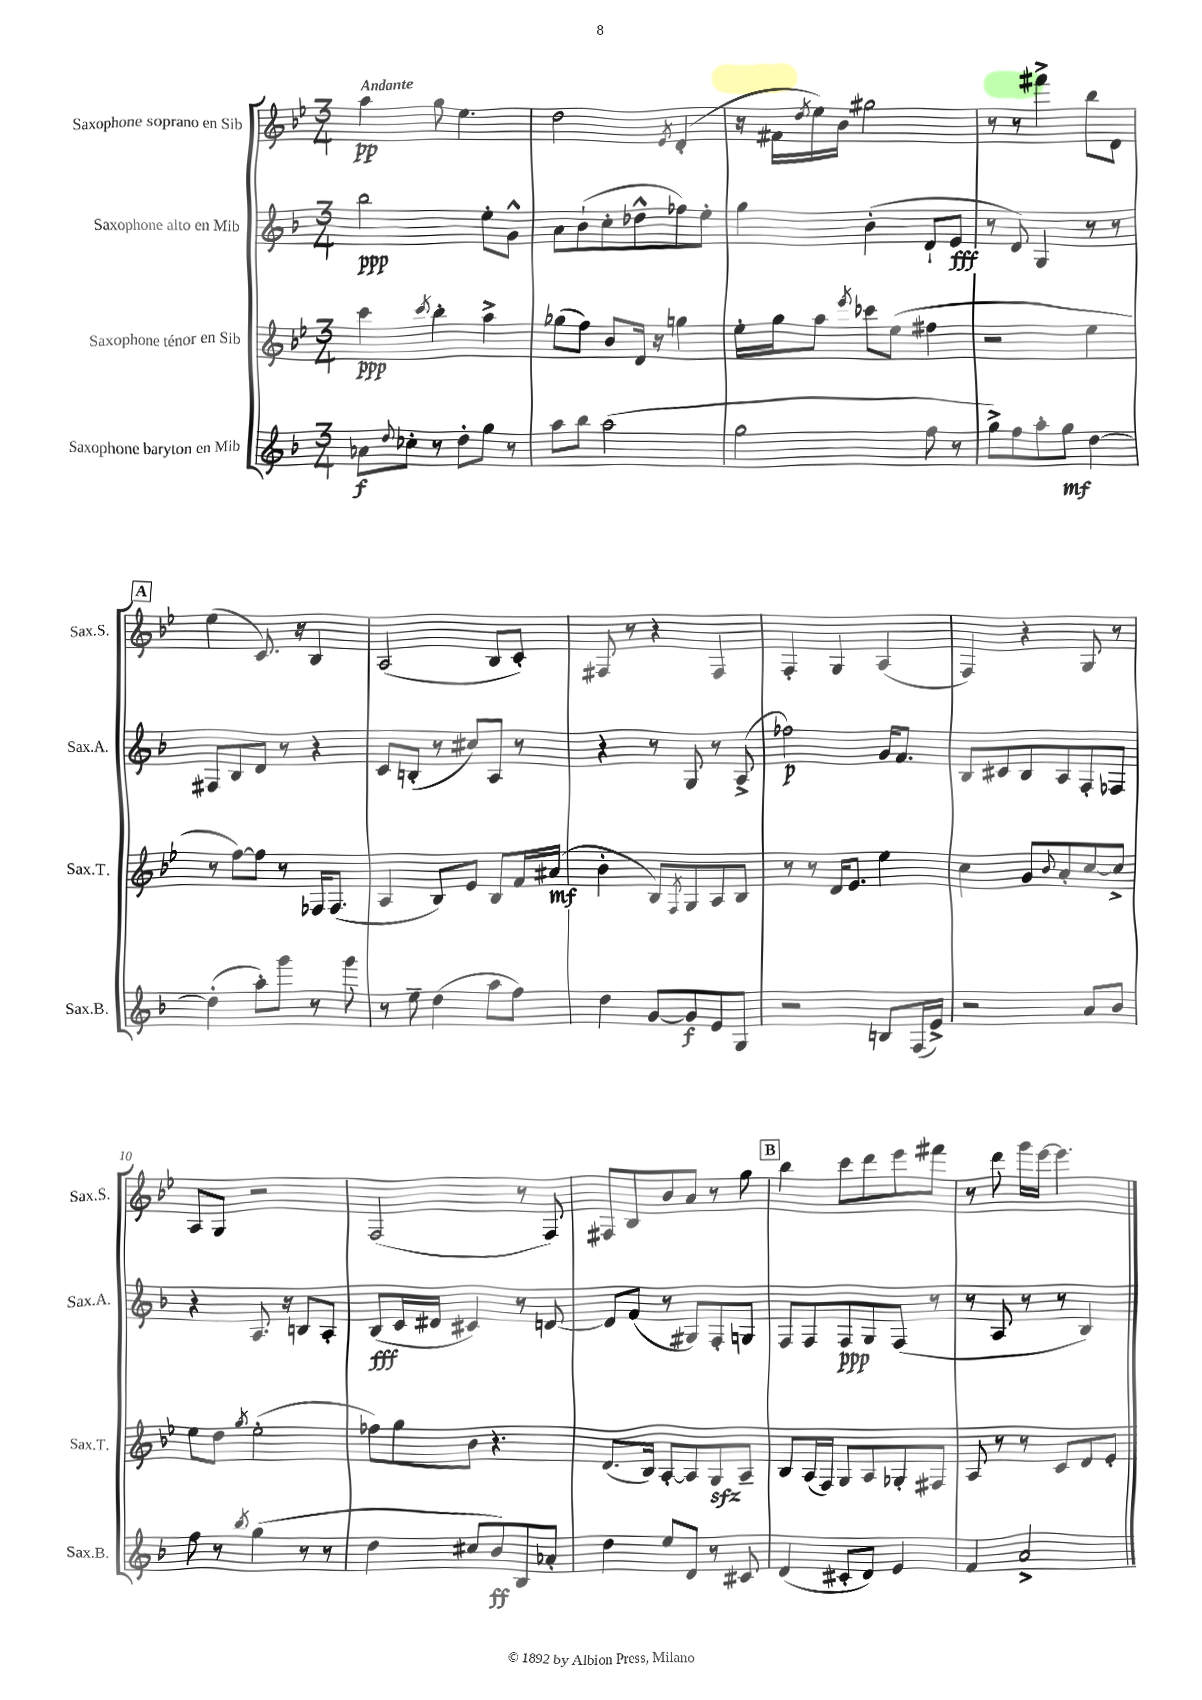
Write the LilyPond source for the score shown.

<<
\new StaffGroup <<
\new Staff = "s0" \with { instrumentName = "Saxophone soprano en Sib" shortInstrumentName = "Sax.S." } {
    \clef treble \key bes \major \numericTimeSignature \time 3/4 \tempo "Andante"
    a''4\pp g''8 ees''4. |
    d''2 \acciaccatura { ees'8 } d'4-.( |
    r16 fis'16 \acciaccatura { d''8 } ees''16) bes'16 gis''2 |
    r8 r8 fis'''4-> bes''8 d'8 |
    \mark \markup { \box "A" } ees''4( c'8.) r16 bes4 |
    a2( bes8 c'8-.) |
    fis8 r8 r4 fis4 |
    f4-. g4 a4( |
    f4) r4 g8 r8 |
    a8 g8 r2 |
    f2( r8 f8) |
    fis8 bes8 bes'8 a'8 r8 g''8 |
    \mark \markup { \box "B" } bes''4 c'''8 d'''8 ees'''8 fis'''8 |
    r8 d'''8 g'''16 ees'''16~ ees'''4. \bar "|." |
}
\new Staff = "s1" \with { instrumentName = "Saxophone alto en Mib" shortInstrumentName = "Sax.A." } {
    \clef treble \key f \major \numericTimeSignature \time 3/4
    bes''2\ppp e''8-. g'8-^ |
    a'8 bes'8-!( c''8-. des''8-^ fes''8) e''8-. |
    g''4 bes'4-.( d'8-! e'8\fff |
    r8 d'8) g4 r8 r8 |
    \mark \markup { \box "A" } fis8 bes8 d'8 r8 r4 |
    c'8 b8-.( r8 cis''8) a8 r8 |
    r4 r8 g8 r8 a8->( |
    fes''2\p) g'16 f'8. |
    bes8 cis'8 bes8 a8 f8-. fes8 |
    r4 a8. r16 b8 a8-. |
    bes8\fff( c'16 dis'16 cis'4) r8 d'8~ |
    d'8 f'8( r8 gis8) f8-. g8 |
    \mark \markup { \box "B" } f8 f8 f8\ppp g8 f8( r8 |
    r8 a8 r8 r8 bes4) \bar "|." |
}
\new Staff = "s2" \with { instrumentName = "Saxophone ténor en Sib" shortInstrumentName = "Sax.T." } {
    \clef treble \key bes \major \numericTimeSignature \time 3/4
    c'''4\ppp \acciaccatura { c'''8 } bes''4-. a''4-> |
    ges''8( f''8) bes'8 d'16 r16 g''4 |
    ees''16-. g''16 a''8 \acciaccatura { ees'''8 } ces'''8 ees''8( fis''4 |
    r2 ees''4 |
    \mark \markup { \box "A" } r8 f''8~) f''8 r8 fes16 fes8.( |
    a4 bes8) ees'8 bes8 f'16 ais'16\mf( |
    bes'4-. bes8) \acciaccatura { f8 } g8 a8 bes8 |
    r8 r8 d'16 ees'8. ees''4 |
    c''4 g'8 \appoggiatura { bes'8 } a'8-. c''8~ c''8-> |
    ees''8 d''8 \acciaccatura { g''8 } ees''2-.( |
    fes''8) g''8 bes'8 r4. |
    d'8.( bes16) a8~-. a8 g8\sfz a8-- |
    \mark \markup { \box "B" } bes8 a16( f16) g8 a8 ges8-. fis8 |
    a8 r8 r8 c'8 d'8 ees'8-. \bar "|." |
}
\new Staff = "s3" \with { instrumentName = "Saxophone baryton en Mib" shortInstrumentName = "Sax.B." } {
    \clef treble \key f \major \numericTimeSignature \time 3/4
    aes'8\f \appoggiatura { d''8 } ces''8-. r8 d''8-. g''8 r8 |
    a''8 bes''8 a''2( |
    g''2 f''8 r8 |
    g''8->) f''8 a''8-. g''8\mf d''4~ |
    \mark \markup { \box "A" } d''4-.( a''8-.) g'''8 r8 g'''8 |
    r8 e''8-- d''4( a''8 f''8) |
    d''4 g'8~ g'8\f e'8 g8 |
    r2 b8 f16( e'16->) |
    r2 a'8 bes'8 |
    f''8 r8 \acciaccatura { bes''8 } g''4( r8 r8 |
    d''4 cis''8 bes'8\ff) bes8 aes'8-. |
    d''4 e''8 d'8 r8 cis'8 |
    \mark \markup { \box "B" } d'4( cis'8-. d'8) e'4 |
    f'4 a'2-> \bar "|." |
}
>>
>>
